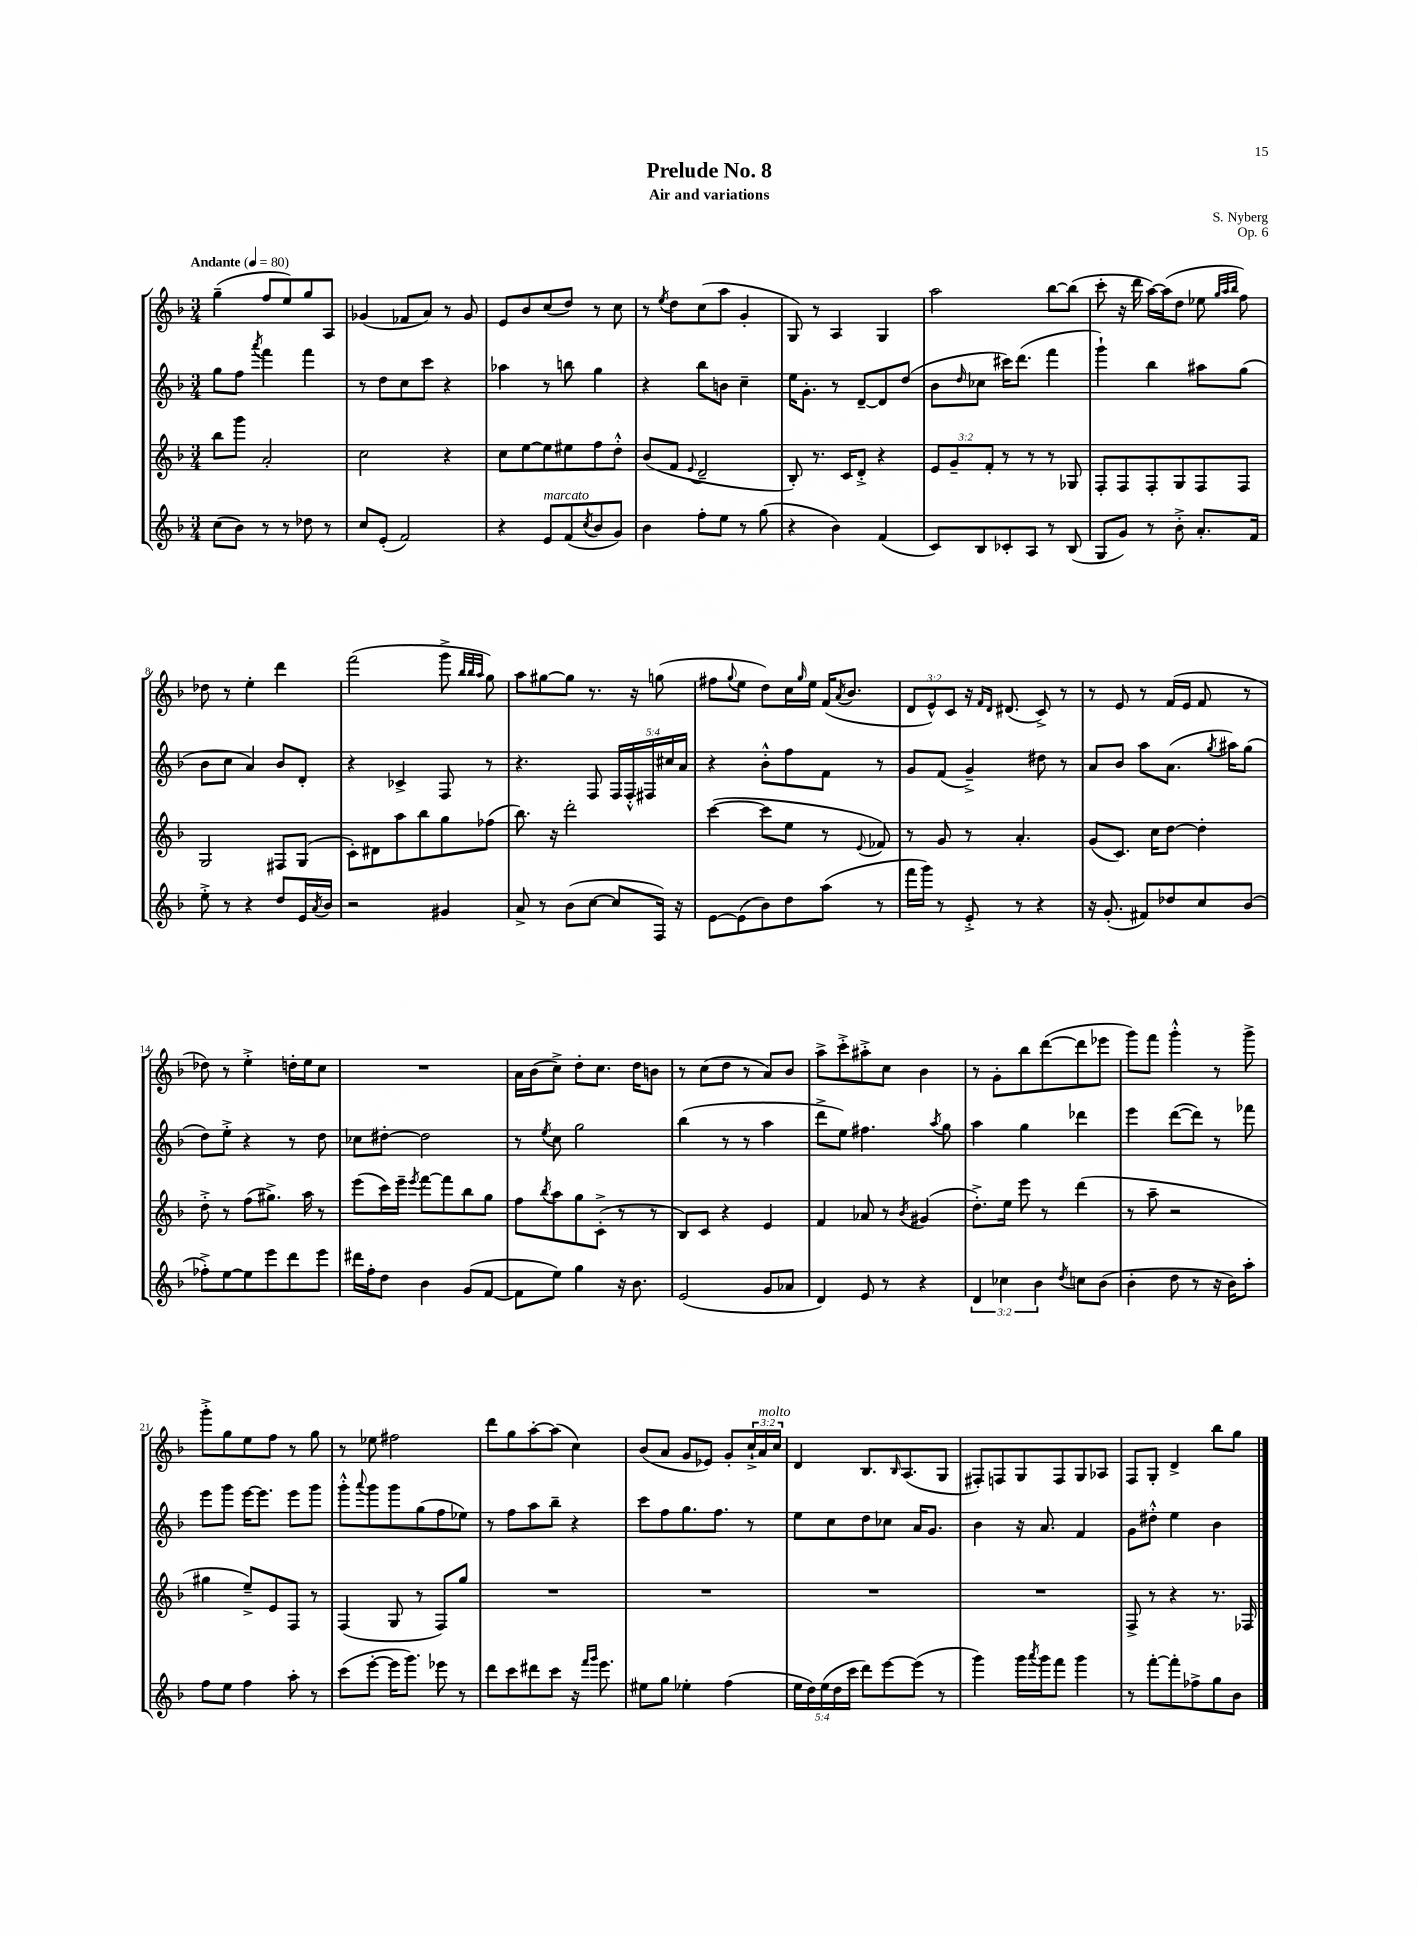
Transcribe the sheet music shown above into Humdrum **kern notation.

**kern	**kern	**kern	**kern
*staff4	*staff3	*staff2	*staff1
*clefG2	*clefG2	*clefG2	*clefG2
*k[b-]	*k[b-]	*k[b-]	*k[b-]
*M3/4	*M3/4	*M3/4	*M3/4
*MM80	*MM80	*MM80	*MM80
(8cc\L	8bb-\L	8gg\L	(4gg~\
8b-\J)	8ggg\J	8ff\J	.
.	.	8qaaa/	.
8r	2a'/	4fff\	8ff/L
8r	.	.	8ee/)
8dd-\	.	4fff\	8gg/
8r	.	.	8A/J
=	=	=	=
8cc/L	2cc\	8r	(4g-/
(8e'/J	.	8dd\L	.
2f/)	.	8cc\	8f-/L
.	.	8ccc\J	8a/J)
.	4r	4r	8r
.	.	.	8g-/
=	=	=	=
4r	8cc\L	4aa-\	8e/L
.	[8ee\	.	8b-/
8e/L	8ee\]	8r	(8cc/
(8f/	8ee#\	8bb\	8dd/J)
8qcc/	.	.	.
8b-/	8ff\	4gg\	8r
8g/J)	8dd'^^\J	.	8cc\
=	=	=	=
4b-\	(8b-/L	4r	8r
.	.	.	8qee/
.	8f/J	.	8dd\L
.	8qqe/	.	.
8ff'\L	2d~/	8bb-\L	(8cc\
8ee\J	.	8b\J	8aa\J
8r	.	4cc~\	4g'/
(8gg\	.	.	.
=	=	=	=
4r	8B-'/)	16ee\LK	8G/)
.	.	8.g'\J	.
.	8.r	.	8r
4b-\)	.	8r	4A/
.	16c/LK	.	.
.	8d'^/J	[8d~/L	.
(4f/	4r	8d/]	4G/
.	.	(8dd/J	.
=	=	=	=
8c/L)	12e/L	8b-\L	2aa\
.	12g~/	.	.
.	.	16qqdd/	.
8B-/	.	8cc-\J	.
.	12f'/J	.	.
8c-'/	8r	16ccc#\LK)	.
.	.	(8.ddd\J	.
8A/J	8r	.	.
8r	8r	4fff\	[8bb-\L
(8B-/	8G-/	.	(8bb-\]J
=	=	=	=
8G/L	8F'/L	4ggg`\)	8ccc'\
8g/J)	8F/	.	16r
.	.	.	16ddd\
8r	8F'/	4bb-\	[16aa\LL)
.	.	.	(16aa\]J
8b-'^\	8G/	.	8dd\J
8.a'/L	8F/	8aa#\L	8ee-\
.	.	.	32qqgg/LLL
.	.	.	32qqaa/
.	.	.	32qqbb-/JJJ
.	8F/J	(8gg\J	8ff\)
16f/Jk	.	.	.
=	=	=	=
8ee'^\	2G/	8b-\L	8dd-\
8r	.	8cc\J	8r
4r	.	4a/)	4ee'\
8dd/L	8F#/L	8b-/L	4ddd\
16e/L	(8G/J	8d'/J	.
8qa/	.	.	.
16b-/JJ	.	.	.
=	=	=	=
2r	8c'\L)	4r	(2fff\
.	8d#\	.	.
.	8aa\	4c-^/	.
.	8bb-\	.	.
4g#/	8gg\	8F/	8ggg^\
.	.	.	32qqbb-/LLL
.	.	.	32qqbb-/
.	.	.	32qqaa/JJJ
.	(8ff-\J	8r	8gg\)
=	=	=	=
8a^/	8.bb-\)	4.r	8aa\L
8r	.	.	[8gg#\
.	16r	.	.
(8b-\L	2ddd'\	.	8gg#\]J
[8cc\J	.	8F/	8.r
8cc/]L	.	20F/LL	.
.	.	20F'^^/	.
.	.	.	16r
.	.	20F#/	.
16F/Jk)	.	.	(8gg\
.	.	20cc#/	.
16r	.	.	.
.	.	20a/JJ	.
=	=	=	=
[8e\L	([4ccc\	4r	8ff#\L
.	.	.	8qqgg/
(8e\]	.	.	8ee\J
8b-\)	8ccc\]L	8b-'^^\L	8dd\L)
8dd\	8ee\J	8ff\	16cc\L
.	.	.	16qqgg/
.	.	.	16ee\JJ
(8aa\J	8r	8f\J	(16f/LK
.	.	.	8qa/
.	.	.	8.b-/J
.	8qqe/	.	.
8r	8f-/)	8r	.
=	=	=	=
16fff\LL	8r	8g/L	12d/L
16ggg\JJ)	.	.	.
.	.	.	12e^^/)
8r	8g/	(8f/J	.
.	.	.	12c/J
8e'^/	8r	4g~^/)	16r
.	.	.	16qqf/LL
.	.	.	16qqd/JJ
.	.	.	(8.d#/
8r	4.a'/	.	.
4r	.	8dd#\	8c^/)
.	.	8r	8r
=	=	=	=
16r	(8g/L	8a/L	8r
(8.g'/	.	.	.
.	8.c/J)	8b-/J	8e/
8f#/L)	.	8aa\L	8r
.	16cc\LK	.	.
8dd-/	[8dd\J	(8.a\J	(16f/LL
.	.	.	16e/JJ
8cc/	4dd'\]	.	8f/
.	.	8qgg/	.
.	.	16aa#\LK)	.
(8b-/J	.	(8gg\J	8r
=	=	=	=
8ff-'^\L)	8dd'^\	8dd\L)	8dd-\)
[8ee\	8r	8ee'^\J	8r
8ee\]	(8ff\L	4r	4ee'^\
8eee\	8.gg#^\J)	.	.
8ddd\	.	8r	16dd'\LL
.	16aa\	.	16ee\J
8eee\J	8r	8dd\	8cc\J
=	=	=	=
16ddd#\LL	(8eee\L	8cc-\L	2.r
16ff'\J	.	.	.
8dd\J	16ccc\L)	[8dd#'\J	.
.	16eee~\JJ	.	.
.	8qeee/	.	.
4b-\	[8fff\L	2dd#\]	.
.	8fff\]	.	.
(8g/L	8bb-\	.	.
[8f/J	8gg\J	.	.
=	=	=	=
8f\]L	8ff\L	8r	16a\LL
.	.	.	(16b-\J
.	8qbb-/	8qee/	.
8ee\J)	8aa\	8cc\	8cc^\J)
4gg\	8gg\	2gg\	8dd'\L
.	(8c'^\J	.	8.cc\J
16r	8r	.	.
8.b-\	.	.	16dd\LK
.	8r	.	8b\J
=	=	=	=
(2e/	8B-/L)	(4bb-\	8r
.	8c/J	.	(8cc\L
.	4r	8r	8dd\J
.	.	8r	8r
8g/L	4e/	4aa\	8a/L)
8a-/J	.	.	8b-/J
=	=	=	=
4d/)	4f/	8ddd^\L	8aa^\L
.	.	8ee\J)	8ccc'^\
8e/	8a-/	4.ff#\	8aa#'^\
8r	8r	.	8cc\J
.	8qb-/	.	.
4r	(4g#/	.	4b-\
.	.	8qaa/	.
.	.	8gg\	.
=	=	=	=
6d/	8.dd'^\L)	4aa\	8r
.	.	.	8g'\L
6cc-\	.	.	.
.	16ee\Jk	.	.
.	8eee\	4gg\	8bb-\
6b-\	.	.	.
.	8r	.	([8ddd\
8qdd/	.	.	.
8cc\L	(4ddd\	4ddd-\	8ddd\]
(8b-\J	.	.	8eee-\J
=	=	=	=
4b-'\	8r	4eee\	8ggg\L)
.	8aa~\	.	8fff\J
8dd\	2r	([8ddd\L	4ggg'^^\
8r	.	8ddd\]J)	.
16r	.	8r	8r
16b-\LK)	.	.	.
8aa'\J	.	8fff-\	8ggg^\
=	=	=	=
8ff\L	4gg#\	8eee\L	8ggg'^\L
8ee\J	.	8ggg\J	8gg\
4ff\	8ee~^/L)	[16eee\LK	8ee\
.	.	8.eee\]J	.
.	8e/	.	8ff\J
8aa'\	8F/J	8eee\L	8r
8r	8r	8ggg\J	8gg\
=	=	=	=
(8ccc\L	(4F/	8ggg'^^\L	8r
.	.	8qqaaa/	.
[8eee'\J	.	8ggg\	8ee-\
16eee\]LK	8G/	8ggg\	2ff#\
8.ggg\J)	.	.	.
.	8r	(8gg\	.
8eee-\	8F/L)	8ff\	.
8r	8gg/J	8ee-\J)	.
=	=	=	=
8ddd\L	2.r	8r	8ddd\L
8ccc\	.	8ff\L	8gg\
8ddd#\	.	8aa\	[8aa'\
8ccc\J	.	8bb-~\J	(8aa\]J
16r	.	4r	4cc\)
16qqfff/LL	.	.	.
16qqggg/JJ	.	.	.
8.eee\	.	.	.
=	=	=	=
8ee#\L	2.r	8ccc\L	(8b-/L
8gg\J	.	8ff\	8a/J
4ee-'\	.	8.gg\	8g/L
.	.	.	8e-/J)
.	.	8.ff\J	.
(4ff\	.	.	8g'/L
.	.	8r	24cc`^/L
.	.	.	24a/
.	.	.	24cc/JJ
=	=	=	=
20ee\LL	2.r	8ee\L	4d/
20dd\)	.	.	.
(20ee\	.	.	.
.	.	8cc\	.
20dd\	.	.	.
20ccc\JJ	.	.	.
8ddd\L)	.	8dd\	8.B-/L
[8eee\	.	8cc-\J	.
.	.	.	16qqB-/
.	.	.	(8.A/
(8eee\]J	.	16a/LK	.
.	.	8.g/J	.
8r	.	.	8G/J
=	=	=	=
4ggg\)	2.r	4b-\	8F#'/L)
.	.	.	8F/
16ggg\LL	.	16r	8G/
8qaaa/	.	.	.
16ggg\J	.	8.a/	.
8fff\J	.	.	8F/
4ggg\	.	4f/	8G/
.	.	.	8A-/J
=	=	=	=
8r	8F^/	8g\L	8F/L
[8fff'\L	8r	8dd#'^^\J	8G'/J
8fff'\]	4r	4ee\	4d^/
8ff-^\	.	.	.
8gg\	8.r	4b-\	8bb-\L
8b-\J	.	.	8gg\J
.	16F-/	.	.
==	==	==	==
*-	*-	*-	*-
